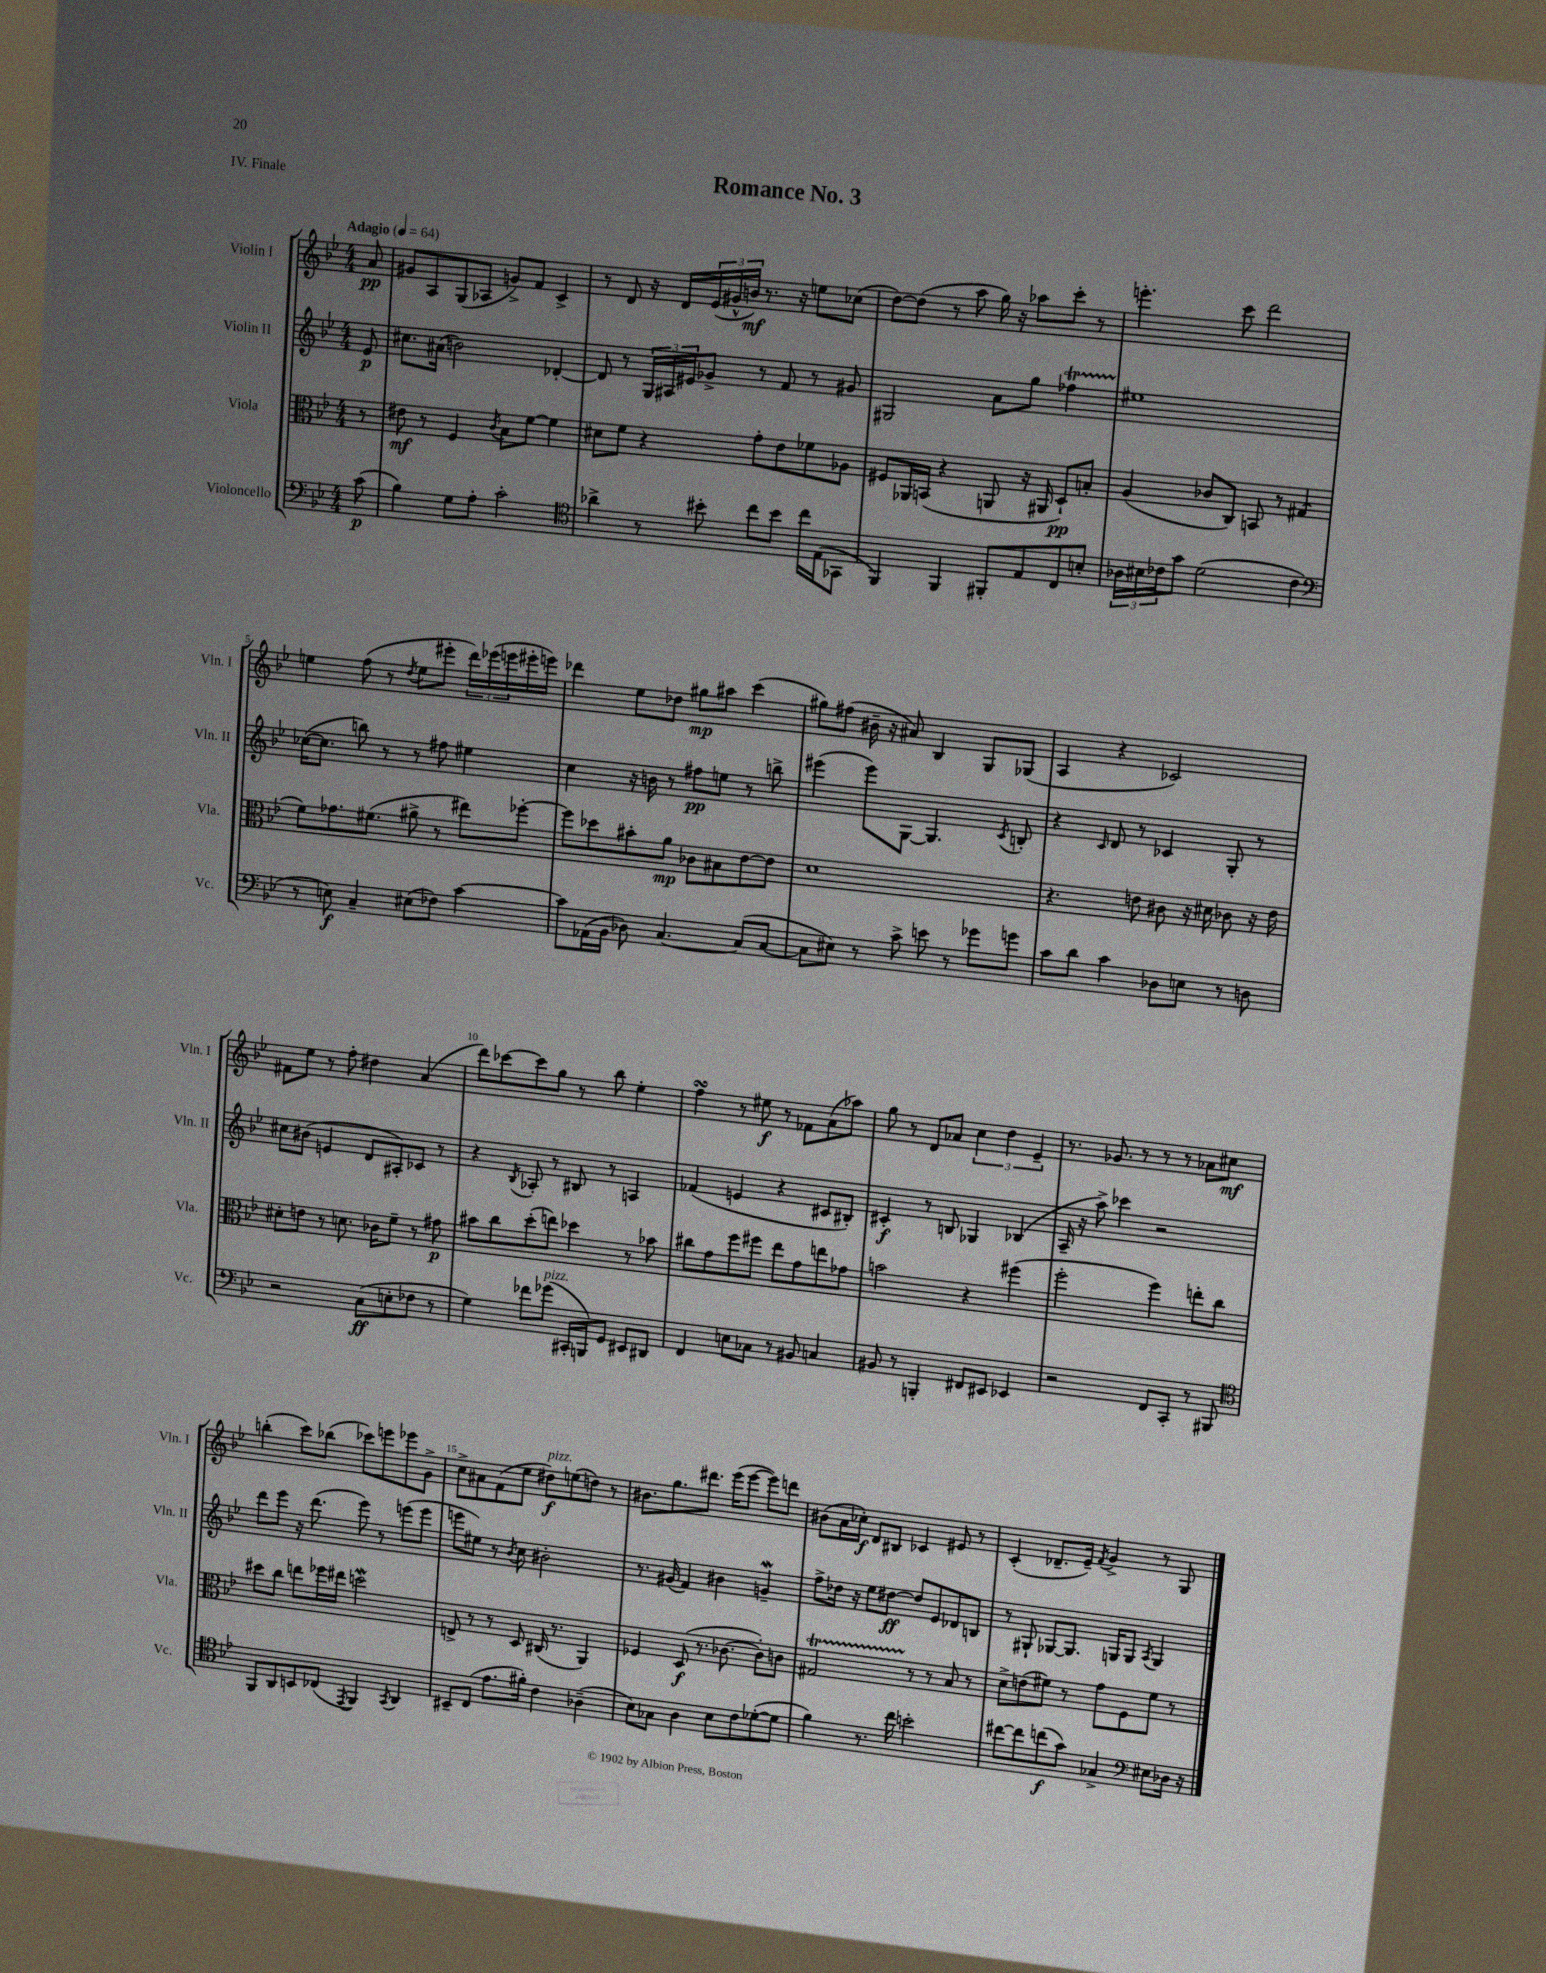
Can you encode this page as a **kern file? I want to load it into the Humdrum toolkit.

**kern	**kern	**kern	**kern
*staff4	*staff3	*staff2	*staff1
*clefF4	*clefC3	*clefG2	*clefG2
*k[b-e-]	*k[b-e-]	*k[b-e-]	*k[b-e-]
*M4/4	*M4/4	*M4/4	*M4/4
*MM64	*MM64	*MM64	*MM64
(8c	8r	8e-	8a
=	=	=	=
4B-)	8e#	8.cc#	8g#
.	8r	.	8A
.	.	(16a#	.
8G	4F	2b)	(8G
8A'	.	.	8A-
.	8qc	.	.
2c'	8B-	.	8g^)
.	[8f	.	8f
.	4f]	[4d-'	4c^
=	=	=	=
*clefC4	*	*	*
4a-^	8d#	8d-]	8r
.	8f	8r	8d
8r	4r	24G	16r
.	.	24A#	.
.	.	.	16d
.	.	24e#	.
8b#'	.	8g-^	(24e-
.	.	.	24g#^^
.	.	.	24b)
8cc	8g'	8r	8.r
8b#	8e-	8f	.
.	.	.	16r
16cc	8f-	8r	8ee
(16E-	.	.	.
8GG-	8A-	8g#	(8cc-
=	=	=	=
4FF)	8F#	2G#	[8dd)
.	16AA-	.	(8dd]
.	(16BB	.	.
4FF	4r	.	8r
.	.	.	8aa
8FF#'	8AA	8a	16gg)
.	.	.	16r
8E-	16r	8gg	8aa-
.	16AA#	.	.
8C	8D`)	4ff-	8ccc'
8B'	8B'	.	8r
=	=	=	=
24A-	(4A	1ee#	4.eee'
24B#	.	.	.
24c-	.	.	.
8g	.	.	.
(2d	8c-	.	.
.	8C)	.	8ccc
.	8BB	.	2ddd
.	8r	.	.
4c-	(4G#	.	.
=	=	=	=
*clefF4	*	*	*
8r	8f)	([16cc-	4ee
.	.	8.cc-]	.
8E)	8.g-	.	.
4C~	.	8bb)	(8ff
.	(8.f#	.	.
.	.	8r	8r
.	.	.	8qdd
(8E#	8a#^	8r	8ee
8F-)	8r	8ff#	8eee#'
[4c	8ee#)	4ee#	24ddd)
.	.	.	(24eee-
.	.	.	24eee
.	[8ff-'	.	16eee#'
.	.	.	16eee)
=	=	=	=
8c]	8ff-]	4cc	4ddd-
(16AA-	8dd-	.	.
16BB-	.	.	.
8D-)	8b#'	16r	8ee-
.	.	16b	.
[4.C	8a	8r	8dd-
.	8c-	8ff#	8gg#
.	8B#	8ee	8aa#
(8C]	[8e-	8r	(4ccc
[8C	8e-]	8bb^	.
=	=	=	=
8C]	1d	(4eee#	8gg#)
8E#)	.	.	(8ff#
8r	.	8eee#)	16b#~
.	.	.	16r
8c^	.	[8G	8a#)
8e	.	4.G]	4B-
8r	.	.	.
8g-	.	.	8G
.	.	8qc	.
8g	.	8B'	(8G-
=	=	=	=
8c	4.r	4r	4A
8d	.	.	.
.	.	16qqc	.
4c	.	8d	4r
.	8e	8r	.
8D-	8c#	4c-	2c-)
8E	16r	.	.
.	16d#	.	.
8r	8c-	8G'	.
8D	16r	8r	.
.	16e	.	.
=	=	=	=
2r	8d#'	8cc#	8f#
.	8e	(8b#	8ee-
.	8r	4e	8r
.	8.d	.	8ff'
(8C	.	8d	4dd#
.	16c-	.	.
8E'	8f~	8A#')	.
8F-	8r	8c-	(4a
8r	8g#	8r	.
=	=	=	=
4G)	8b#	4r	8ddd)
.	8cc	.	[8ccc-
.	.	8qB-	.
8f-	(8dd'	8A-'	8ccc-]
(8g-	8ee)	8r	8gg
16CC#'	4dd-	8B#	8r
16BBB)	.	.	.
8GG	.	8r	8bb-
8EE#	8r	4A	4ee-'
8DD#	8b-	.	.
=	=	=	=
4FF	8cc#	(4f-	4ff
.	8g	.	.
8E	8ff	4e	8r
8C-	8ff#	.	8ee#
8r	8ee-	4r	8r
8BB#	8g	.	8f-
4C	8ee	8c#	(8a
.	8g-	8B#')	8aa-)
=	=	=	=
8BB#	2b	4c#'	8gg
8r	.	.	8r
4BBB'	.	8r	8d
.	.	8B	8a-
8FF#	4r	4G-	6cc
8EE#	.	.	.
.	.	.	6dd
4EE-	(4ff#	(4B-	.
.	.	.	6e-~
=	=	=	=
2r	2ff'	16A~	8.r
.	.	16r	.
.	.	8aa^)	.
.	.	.	8.g-
.	.	4ccc-	.
.	.	.	8r
8FF	4ff)	2r	8r
8CC'	.	.	8r
8r	8ee'	.	8a-
8BBB#	8cc	.	8cc#
=	=	=	=
*clefC4	*	*	*
8FF	8dd#	8ddd	(4bb'
8AA	8cc	8eee-	.
8BB	8ee	16r	8ccc)
.	.	(8.ddd	.
(8C-	16ff-	.	(8bb-
.	16ee#	.	.
8qEE-	.	.	.
4FF)	2dd	8eee-)	8ccc-)
.	.	8r	8eee
8qGG	.	.	.
4AA	.	(8eee	8eee-
.	.	8eee	8g^
=	=	=	=
8BB#~	8E^	8eee	8cc^
(8C	8r	8ee#)	8a#
8.e-	8r	8r	(8f
.	.	8qb-	.
.	8D	8cc	8ee-
16f#')	.	.	.
4c	(16C#	2b#'	8dd#)
.	8.r	.	.
.	.	.	(8ee
(4A-~	4AA)	.	8dd)
.	.	.	8r
=	=	=	=
8B-)	4F-	8.r	8.b#
8G-	.	.	.
.	.	(16g#	8.gg
4A	(8D	4f)	.
.	8.r	.	8.ddd#
8B-	.	4b#	.
.	[8.c-	.	(16eee-
8c	.	.	[8eee-
([8d-'	8c-'])	4g~	8eee-])
8d-]	8c	.	8ddd
=	=	=	=
4f)	2G#	8ff^	(8b#
.	.	16dd-	16a
.	.	16r	16cc-')
8.r	.	8ee-	8d
.	.	[8dd#	8B#
16cc	.	.	.
2b'	8r	8dd#]	4c-
.	8r	8e-	.
.	8B-	8d-	8e#
.	8r	8B	8r
=	=	=	=
[8cc#	8d^	8r	(4c'
8cc#]	(8e	8G#`	.
(8cc	8f#)	[8G-	8.d-~
8g)	8r	8.G-]	.
.	.	.	16e-~)
.	.	.	8qf
4G-^	8g	.	4g^
.	.	16G	.
.	8F	8G	.
*clefF4	*	*	*
.	.	8qA	.
8E#	8f#	4G	8r
16D-	8r	.	8G
16r	.	.	.
==	==	==	==
*-	*-	*-	*-
